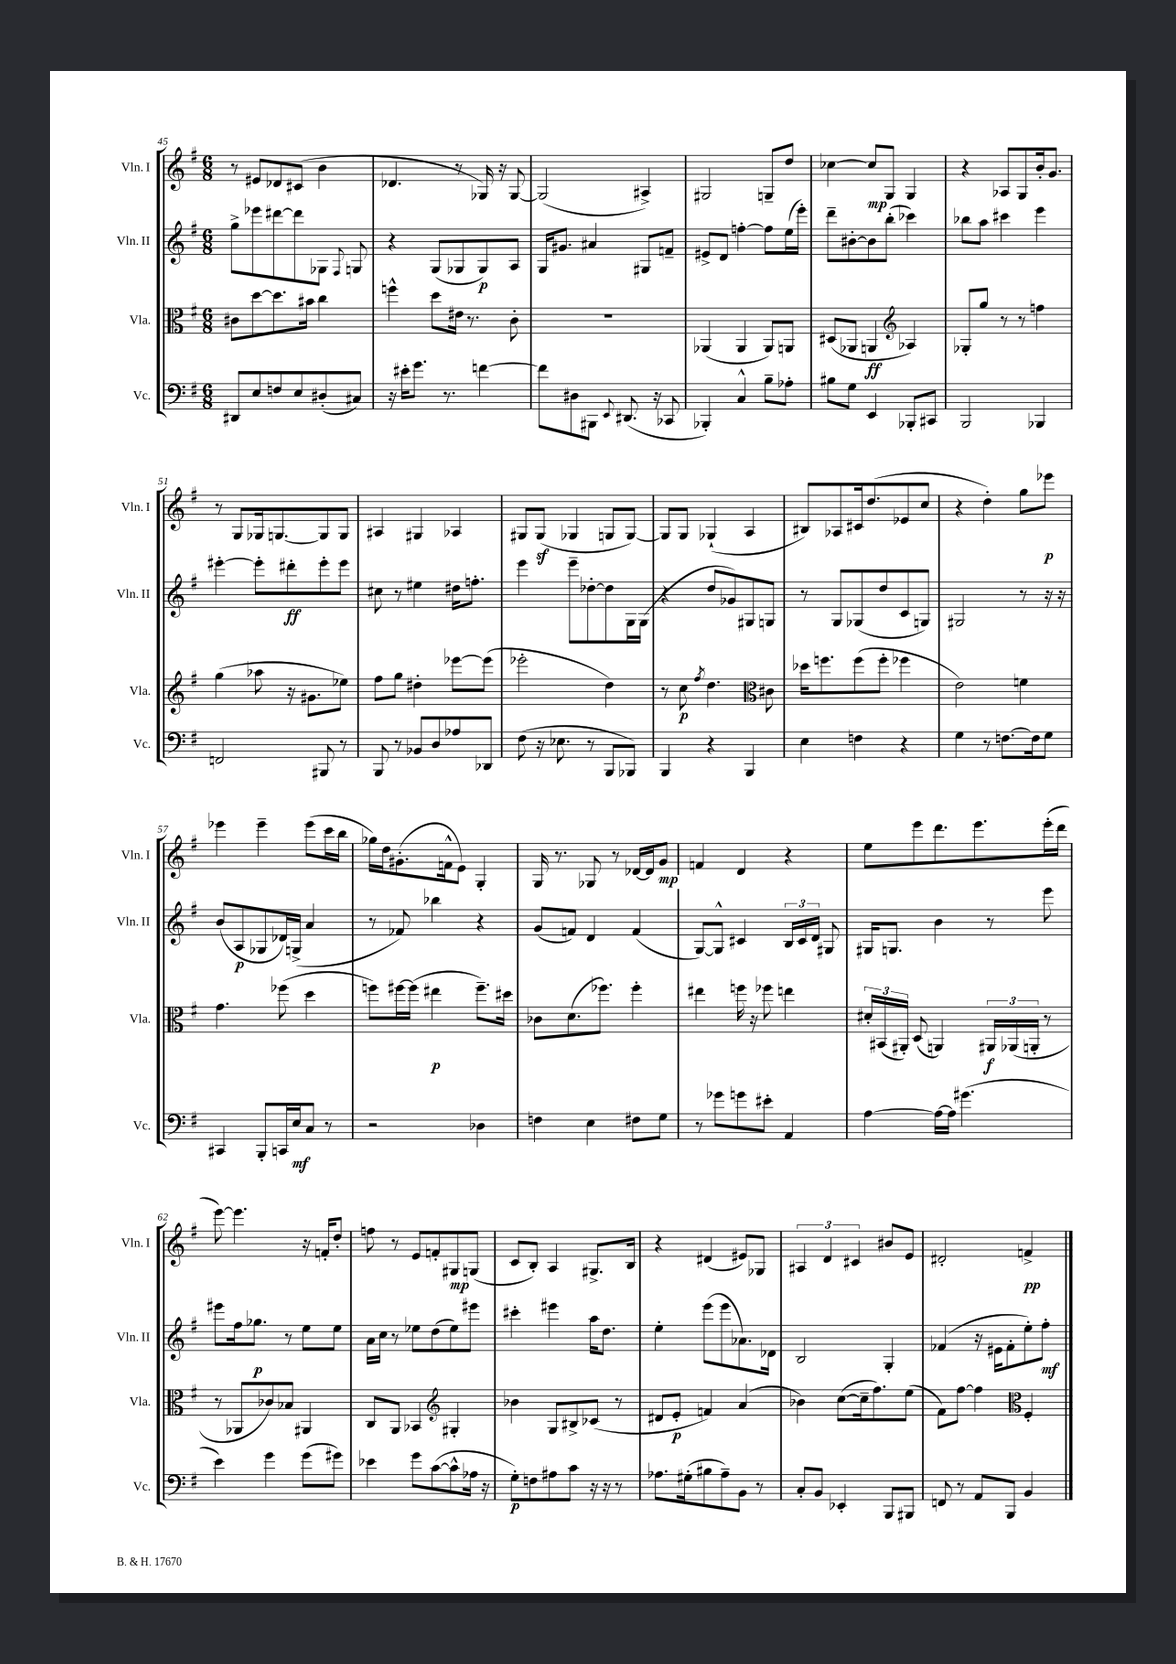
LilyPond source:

<<
\new StaffGroup <<
\new Staff = "s0" \with { instrumentName = "Vln. I" shortInstrumentName = "Vln. I" } {
    \clef treble \key g \major \numericTimeSignature \time 6/8
    \autoBeamOff r8 eis'8[ des'8 cis'8]( b'4 |
    des'4. r8 ges16) r16 ges8~ |
    ges2( ais4->) |
    gis2 g8[-- d''8] |
    ces''4~ ces''8[\mp g8] g4 |
    r4 aes8[ g8 b'16-. g'8.] |
    r8 g8[ ges16 g8.~ g8 g8] |
    ais4 gis4 aes4 |
    gis8[ gis8]\sf( ges4 g8[ g8]~) |
    g8[ g8] ges4-!( a4 |
    bis8[) aes8 cis'16 d''8.( ees'8 c''8] |
    r4 d''4-.) g''8[ ees'''8]\p |
    ees'''4 ees'''4-- ees'''8[( c'''16 b''16] |
    ges''16[) d''16 gis'8.-.( f'16-^ e'8]) g4-. |
    g16 r8. ges8 r8 des'16[~ des'16 g'8]\mp |
    f'4 d'4 r4 |
    e''8[ e'''8 d'''8. e'''8. e'''16-.( d'''16] |
    e'''8~) e'''4. r16 f'16[-. d''8]-. |
    f''8 r8 e'8[ f'8-. gis8\mp g8]( |
    c'8[ b8]-.) a4 gis8.[-> b16] |
    r4 dis'4( eis'8[) ges8] |
    \tuplet 3/2 { ais4 d'4 cis'4 } bis'8[ e'8] |
    dis'2-. f'4->\pp \bar "|." |
}
\new Staff = "s1" \with { instrumentName = "Vln. II" shortInstrumentName = "Vln. II" } {
    \clef treble \key g \major \numericTimeSignature \time 6/8
    \autoBeamOff g''8[-> ees'''8 dis'''8~ dis'''8 ges8] \appoggiatura { fis8 } g8 |
    r4 g8[( ges8 ges8\p) a8] |
    g16[ gis'8.] ais'4 gis8[ f'8]-- |
    eis'8[-> d'8] f''4~-. f''8[ e''16( e'''16]-.) |
    d'''8[-- bis'8~-. bis'8 b''8]-.( ces'''4) |
    bes''8[ a''8] cis'''4 e'''4 |
    eis'''4~-. eis'''8[-. dis'''8-.\ff eis'''8-. eis'''8] |
    cis''8 r8 eis''4 dis''16[ f''8.]-. |
    e'''4 e'''8[-- des''8~-. des''8 g16 g16]( |
    r4 d''8[ ges'8) gis8 g8] |
    r8 g8[ ges8( d''8 c'8 g8]) |
    gis2 r8 r16 r16 |
    b'8[( a8\p ges8 des'16) g16]->( a'4 |
    r8 fes'8) bes''4 r4 |
    g'8[( f'8]) d'4 f'4( |
    g8[~) g8]-^ cis'4 \tuplet 3/2 { b16[ cis'16 d'16] } gis8 |
    gis16[ g8.] b'4 r8 e'''8 |
    eis'''8[ fis''16 ges''8.]\p r8 e''8[ e''8] |
    a'16[ c''16] r8 ees''8[ d''8( ees''8) eis'''8] |
    cis'''4-. eis'''4 a''16[ d''8.] |
    e''4-. e'''8[( e'''8 aes'8.) des'16] |
    b2 g4-. |
    fes'4( r16 eis'16[ fes'8-. e''8-.) fis''8]-.\mf \bar "|." |
}
\new Staff = "s2" \with { instrumentName = "Vla." shortInstrumentName = "Vla." } {
    \clef alto \key g \major \numericTimeSignature \time 6/8
    \autoBeamOff cis'8[ d''8~ d''8. bis'16] c''4 |
    f''4-^ d''8[ eis'16] r8. c'8-. |
    R2. |
    aes,4( aes,4 aes,8[) a,8] |
    dis8[( aes,8] a,4\ff \clef treble aes4) |
    ges8[-. g''8] r8 r8 f''4 |
    g''4( aes''8 r16 gis'8.[ ees''8]) |
    fis''8[ g''8] dis''4-. ees'''8[~ ees'''8]( |
    ees'''2-. d''4) |
    r8 c''8\p \acciaccatura { fis''8 } d''4. \clef alto cis'8 |
    des''16[ f''8. f''8( f''8]-. fes''4 |
    e'2) f'4 |
    g'4. fes''8( d''4 |
    f''8[) fis''16~ fis''16]( eis''4\p fis''8.[--) dis''16] |
    ces'8[ d'8.( fes''8.]) fes''4-. |
    eis''4 f''16 r16 fes''8 e''4 |
    \tuplet 3/2 { dis'16[-. bis,16( ais,16]-.) } d8( a,4) \tuplet 3/2 { ais,16[\f aes,16( a,16]-. } r8 |
    r8 aes,8[ ces'8) bes8] ais,4 |
    c8[ a,8] bes,4 \clef treble gis4-. |
    bes'4 g8[ bis8-> ces'8]( r8 |
    dis'8[ e'8]-.\p f'4) a'4( |
    bes'4) c''8[~( c''16-- fis''8.) e''8]( |
    fis'8[) fis''8]~ fis''4 \clef alto fis4-. \bar "|." |
}
\new Staff = "s3" \with { instrumentName = "Vc." shortInstrumentName = "Vc." } {
    \clef bass \key g \major \numericTimeSignature \time 6/8
    \autoBeamOff dis,8[ e8 f8 e8 dis8-.( cis8]) |
    r16 eis'16[-. g'8.] r8. f'4~ |
    f'8[ dis8 bis,,8] \appoggiatura { e,8 } dis,8.( r16 ces,8 |
    bes,,4-.) c4-^ b8[-- aes8]-. |
    bis8[ g8] e,4 bes,,8[-. cis,8] |
    b,,2 bes,,4 |
    f,2 bis,,8 r8 |
    b,,8 r8 bes,8[ d8 aes8 des,8] |
    fis8( r16 ees8. r8 b,,8[ bes,,8]) |
    b,,4 r4 b,,4 |
    e4 f4 r4 |
    g4 r8 f8.[~ f16 g8] |
    cis,4 b,,8[-. c,16 e16\mf c8] r8 |
    r2 des4 |
    f4 e4 fis8[ g8] |
    r8 ges'8[ g'8 eis'8]-. a,4 |
    a4~ a16[~ a16] gis'4.( |
    e'4) g'4 g'8[( gis'8]) |
    ees'4 g'8[ c'8~( c'8-^ aes16] r16 |
    g8[-.\p) f8 ais8 c'8] r16 r16 r8 |
    aes8.[ gis16-.( bis8 aes8--) b,8] r8 |
    c8[-. b,8] ees,4-. b,,8[ bis,,8] |
    f,8 r8 a,8[ b,,8] b,4 \bar "|." |
}
>>
>>
\layout { \context { \Score currentBarNumber = #45 } }
